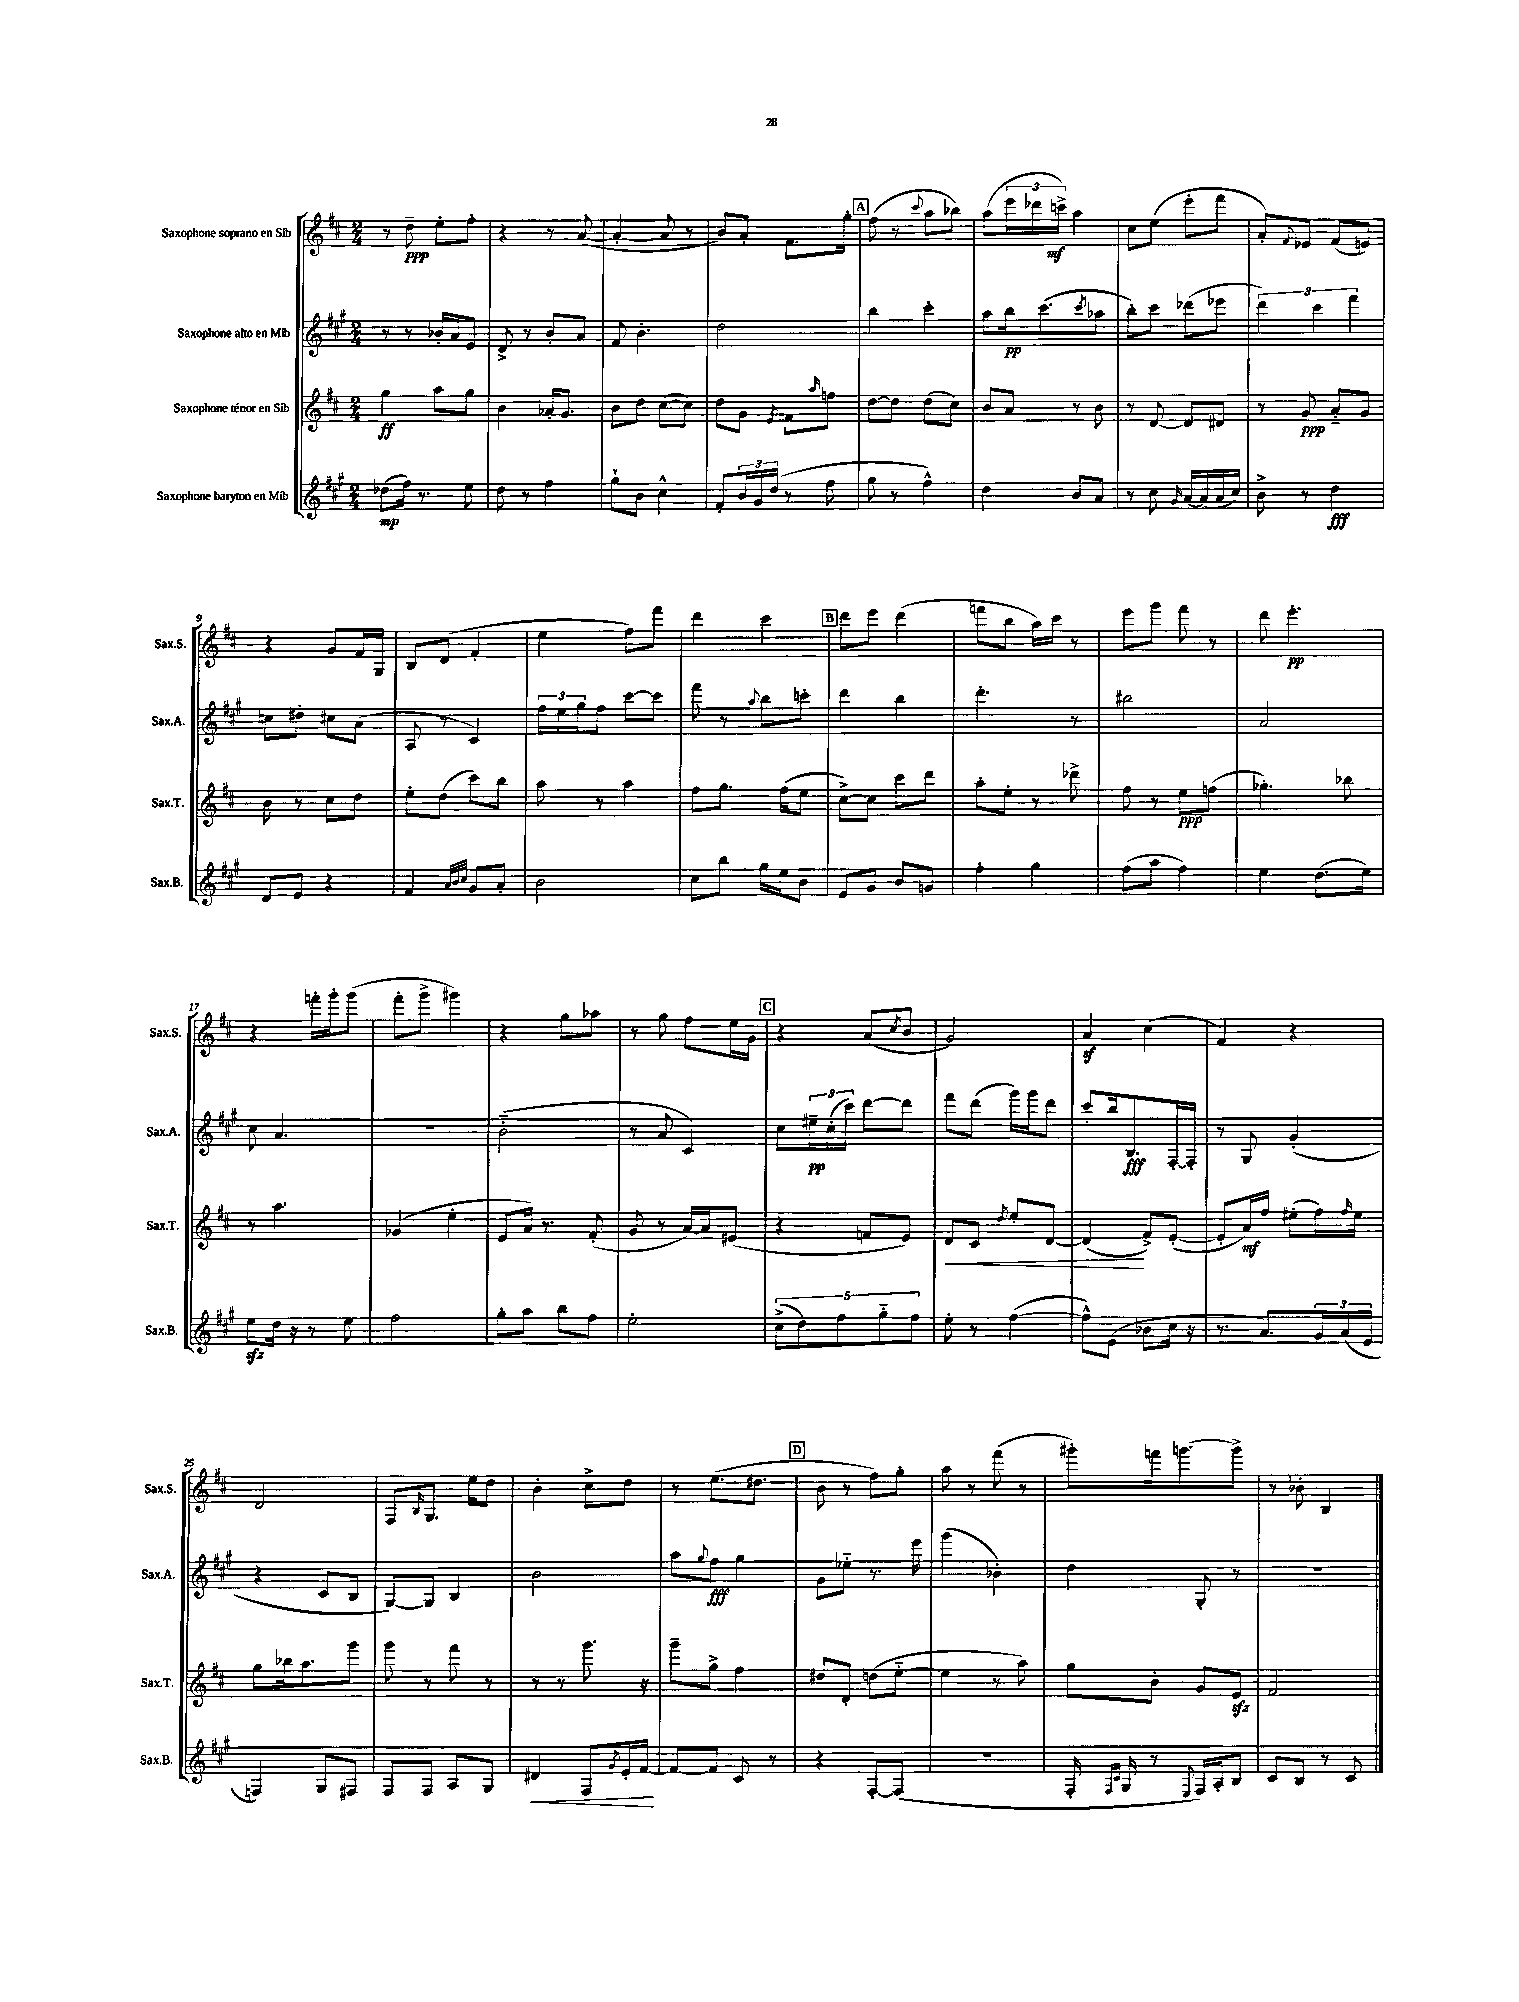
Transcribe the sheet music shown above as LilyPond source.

<<
\new StaffGroup <<
\new Staff = "s0" \with { instrumentName = "Saxophone soprano en Sib" shortInstrumentName = "Sax.S." } {
    \clef treble \key d \major \numericTimeSignature \time 2/4
    r8 d''8--\ppp e''8-. fis''8-. |
    r4 r8 a'8~( |
    a'4~-. a'8 r8 |
    b'8) a'8-. fis'8. g''16-. |
    \mark \markup { \box "A" } fis''8( r8 \appoggiatura { cis'''8 } a''8 bes''8) |
    a''8( \tuplet 3/2 { e'''16 des'''16 c'''16->\mf) } a''4 |
    cis''8 e''8( e'''8-. fis'''8 |
    a'8-.) \appoggiatura { fis'8 } ees'8 fis'8( e'8) |
    r4 g'8 fis'16 g16 |
    b8 d'8( fis'4-. |
    e''4 fis''8) fis'''8 |
    d'''4 cis'''4 |
    \mark \markup { \box "B" } d'''8 e'''8 d'''4( |
    f'''8 b''8 a''16) cis'''16 r8 |
    e'''8 g'''8 fis'''8 r8 |
    d'''8 e'''4.-.\pp |
    r4 f'''16-. g'''16-. g'''8( |
    fis'''8-. g'''8-> gis'''4) |
    r4 g''8 aes''8 |
    r8 g''8 fis''8 e''16 g'16 |
    \mark \markup { \box "C" } r4 a'8( \acciaccatura { cis''8 } b'8 |
    g'2) |
    a'4\sf cis''4( |
    fis'4) r4 |
    d'2 |
    fis8 \grace { b16 } g8. e''16 d''8 |
    b'4-. cis''8-> d''8 |
    r8 e''8.( dis''8. |
    \mark \markup { \box "D" } b'8 r8 fis''8) g''8-. |
    a''8 r8 fis'''8( r8 |
    gis'''8-.) f'''16 g'''8.~ g'''8-> |
    r8 bes'8-. b4 \bar "|." |
}
\new Staff = "s1" \with { instrumentName = "Saxophone alto en Mib" shortInstrumentName = "Sax.A." } {
    \clef treble \key a \major \numericTimeSignature \time 2/4
    r8 r8 bes'16-. a'16 e'8 |
    d'8-> r8 b'8-. a'8 |
    fis'8 b'4.-. |
    d''2 |
    \mark \markup { \box "A" } b''4 cis'''4-. |
    a''8 b''16\pp cis'''8.( \acciaccatura { cis'''8 } aes''8 |
    b''8-.) cis'''8 des'''8( ees'''8 |
    \tuplet 3/2 { d'''4) cis'''4 fis'''4 } |
    c''8 dis''8-. cis''8 a'8( |
    a8 r8 cis'4) |
    \tuplet 3/2 { fis''16 e''16 gis''16 } fis''8 cis'''8~ cis'''8 |
    fis'''8 r8 \appoggiatura { a''8 } b''8 c'''8-. |
    \mark \markup { \box "B" } d'''4 b''4 |
    d'''4.-. r8 |
    bis''2 |
    a'2 |
    cis''8 a'4. |
    r2 |
    b'2-_( |
    r8 a'8 cis'4) |
    \mark \markup { \box "C" } cis''8 \tuplet 3/2 { eis''16--\pp cis''16-.( cis'''16) } d'''8~ d'''8 |
    fis'''8 d'''8( gis'''16) gis'''16 d'''8 |
    cis'''8-. b''16 b8.\fff fis16~-. fis16-. |
    r8 gis8 gis'4-.( |
    r4 cis'8 b8 |
    gis8~) gis8 b4 |
    b'2 |
    a''8 \appoggiatura { gis''8 } fis''8\fff gis''4 |
    \mark \markup { \box "D" } gis'8 ees''8-_ r8. e'''16 |
    gis'''4( bes'4-.) |
    d''4 gis8-. r8 |
    R2 \bar "|." |
}
\new Staff = "s2" \with { instrumentName = "Saxophone ténor en Sib" shortInstrumentName = "Sax.T." } {
    \clef treble \key d \major \numericTimeSignature \time 2/4
    g''4\ff a''8 g''8 |
    b'4 aes'16-. g'8. |
    b'8 d''8 cis''8~( cis''8) |
    d''8 g'8 \acciaccatura { e'8 } f'8 \grace { a''16 } f''8 |
    \mark \markup { \box "A" } d''8~ d''8 d''8( cis''8) |
    b'8 a'8 r8 b'8 |
    r8 d'8~ d'8 dis'8 |
    r8 g'8\ppp a'8-_ g'8 |
    b'8 r8 cis''8 d''8 |
    e''8-. d''8( cis'''8) b''8 |
    a''8 r8 a''4 |
    fis''8 g''8. fis''16( e''8 |
    \mark \markup { \box "B" } cis''8~->) cis''8 cis'''8 d'''8 |
    a''8-. e''8-. r8 des'''8-> |
    fis''8 r8 e''8\ppp f''8( |
    ges''4.-.) bes''8 |
    r8 a''4. |
    ges'4( e''4-. |
    e'8 a'16) r8. fis'8-.( |
    g'8 r8 a'16~) a'16 eis'8( |
    \mark \markup { \box "C" } r4 f'8 e'8) |
    d'8\< cis'8 \acciaccatura { d''8 } e''8-. d'8~ |
    d'4\!( fis'8->) e'8~-.( |
    e'8-. a'16\mf) fis''16 eis''8-.( fis''16) \grace { fis''16 } eis''16 |
    g''8 bes''16 a''8. g'''8 |
    g'''8 r8 fis'''8 r8 |
    r8 r8 g'''8. r16 |
    g'''8-- g''8-> fis''4 |
    \mark \markup { \box "D" } dis''8 d'8-. d''8( e''8~-_ |
    e''4 r8 a''8) |
    g''8 b'8-. g'8 e'8\sfz |
    fis'2 \bar "|." |
}
\new Staff = "s3" \with { instrumentName = "Saxophone baryton en Mib" shortInstrumentName = "Sax.B." } {
    \clef treble \key a \major \numericTimeSignature \time 2/4
    des''8\mp( fis''16) r8. e''8 |
    d''8 r8 fis''4 |
    gis''8-! b'8 cis''4-^ |
    fis'8-. \tuplet 3/2 { b'16 gis'16 d''16( } r8 fis''8 |
    \mark \markup { \box "A" } gis''8 r8 fis''4-^) |
    d''4 b'8 a'8 |
    r8 cis''8 \grace { gis'16 } a'16~ a'16( a'16 cis''16) |
    b'8-> r8 d''4\fff |
    d'8 e'8 r4 |
    fis'4 \grace { a'32 b'32 cis''32 } gis'8 a'8-. |
    b'2 |
    cis''8 b''8 gis''16 e''16 b'8 |
    \mark \markup { \box "B" } e'8 gis'8 b'8 g'8 |
    fis''4-. gis''4 |
    fis''8( a''8 fis''4) |
    e''4 d''8.( e''16) |
    e''8\sfz d''16 r16 r8 e''8 |
    fis''2 |
    gis''8-. a''8 b''8 fis''8 |
    e''2-. |
    \mark \markup { \box "C" } \tuplet 5/4 { cis''8->( d''8) fis''8 gis''8-_ fis''8 } |
    e''8-. r8 fis''4~( |
    fis''8-^) e'8( bes'8 cis''16 r16 |
    r8. a'8.) \tuplet 3/2 { gis'16 a'16( e'16 } |
    f4) gis8 fis8 |
    fis8 fis8 a8 gis8 |
    dis'4\< fis8 \acciaccatura { gis'8 } e'16-. fis'16~\! |
    fis'8~ fis'8 cis'8 r8 |
    \mark \markup { \box "D" } r4 fis8~-. fis8( |
    r2 |
    fis16-. \grace { fis16 cis'16 } gis16 r8 \appoggiatura { e8 } fis16) a16-. b8 |
    cis'8 b8 r8 cis'8 \bar "|." |
}
>>
>>
